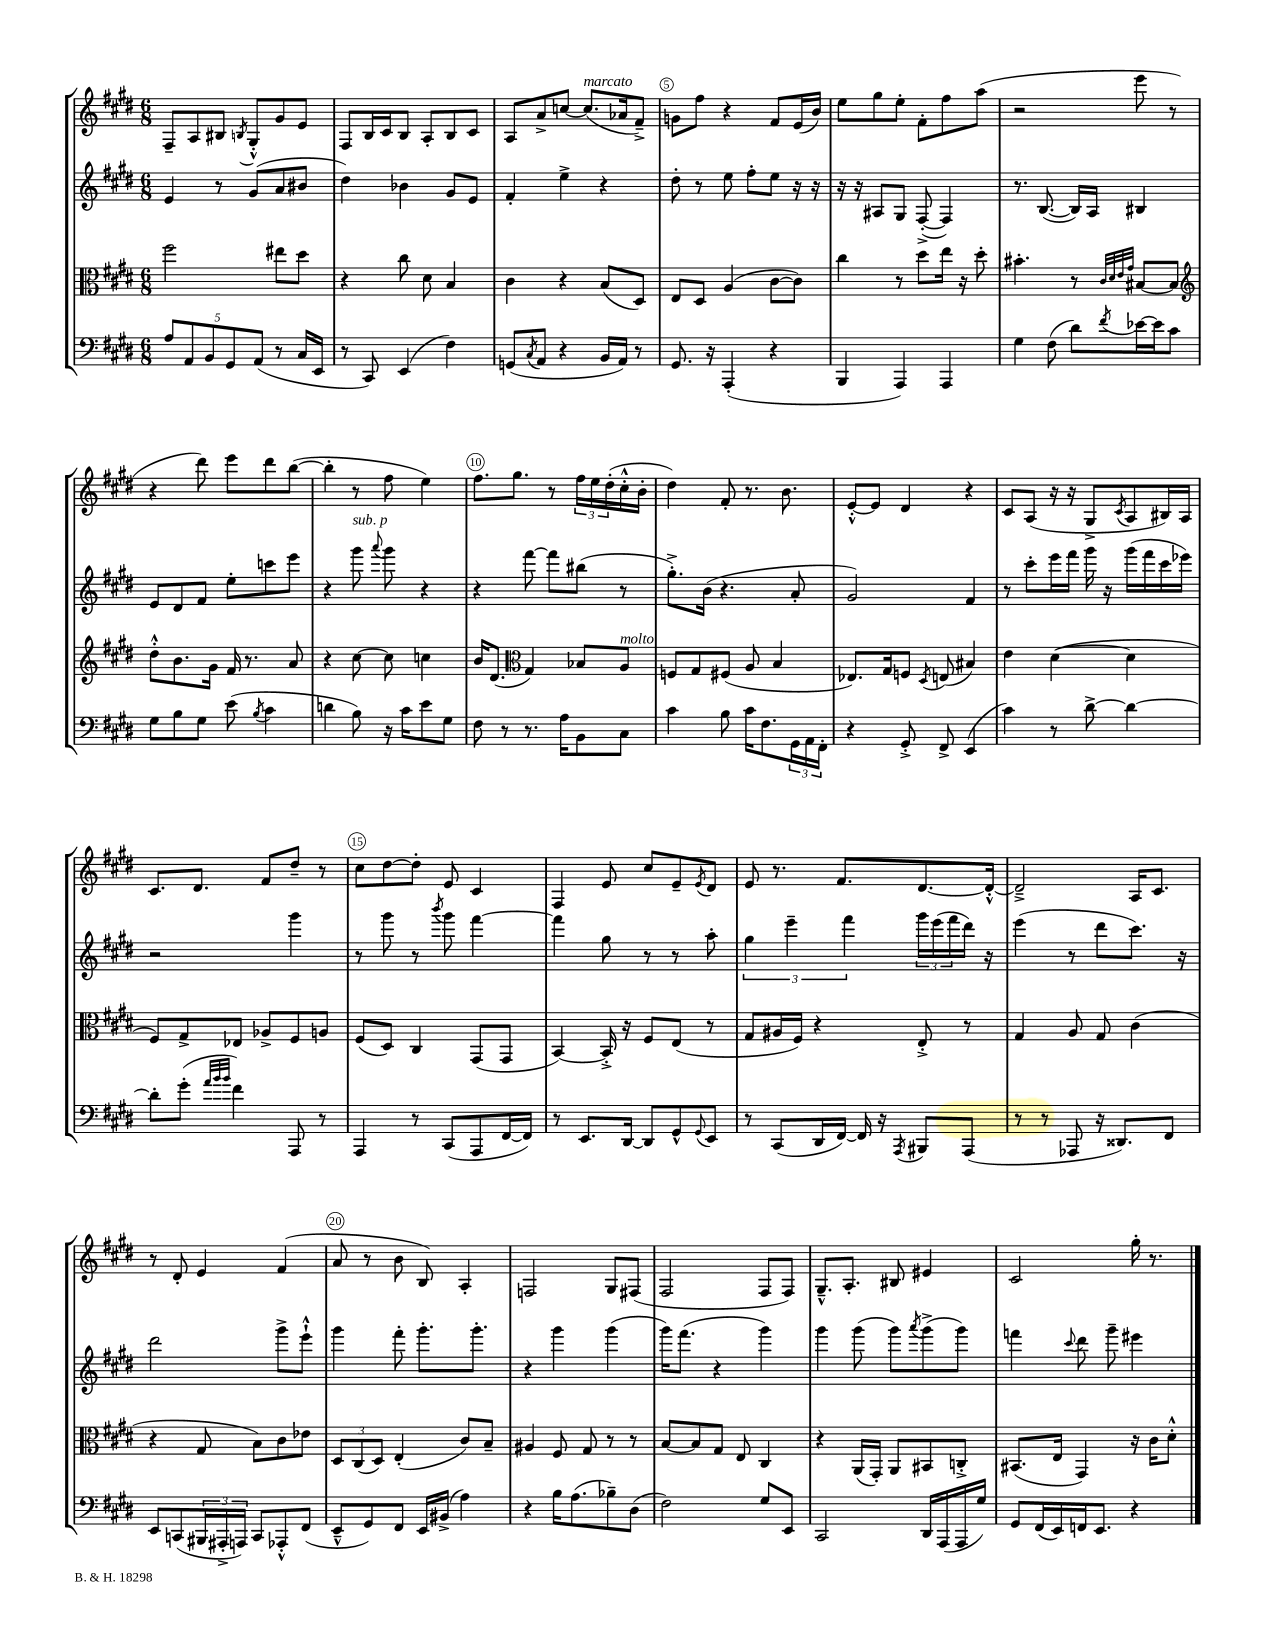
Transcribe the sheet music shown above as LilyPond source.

<<
\new StaffGroup <<
\new Staff = "s0" {
    \clef treble \key e \major \numericTimeSignature \time 6/8
    fis8-- a8 bis8 \acciaccatura { b8 } gis8-.-^ gis'8 e'8 |
    fis8 b16 cis'16 b8 a8-. b8 cis'8 |
    a8 a'8-> c''8~ c''8.^\markup { \italic "marcato" }( aes'16 fis'8--->) |
    g'8 fis''8 r4 fis'8 e'16( b'16) |
    e''8 gis''8 e''8-. fis'8-. fis''8 a''8( |
    r2 e'''8 r8 |
    r4 dis'''8) e'''8 dis'''8 b''8~( |
    b''4-. r8 fis''8 e''4) |
    fis''8. gis''8. r8 \tuplet 3/2 { fis''16 e''16 dis''16-.( } cis''16-.-^ b'16-. |
    dis''4) fis'8-. r8. b'8. |
    e'8~-.-^ e'8 dis'4 r4 |
    cis'8 a8( r16 r16 gis8-> \acciaccatura { cis'8 } a8 bis16) a16 |
    cis'8. dis'8. fis'8 dis''8-- r8 |
    cis''8 dis''8~ dis''8-. e'8 cis'4 |
    fis4 e'8 cis''8 e'8-- \acciaccatura { e'8 } dis'8 |
    e'8 r8. fis'8. dis'8.~ dis'16~-.-^ |
    dis'2---> a16 cis'8. |
    r8 dis'8-. e'4 fis'4( |
    a'8 r8 b'8 b8) a4-. |
    f2 gis8 fis8( |
    fis2 fis8 fis8) |
    gis8.---^ a8.-. bis8 eis'4 |
    cis'2 gis''16-. r8. \bar "|." |
}
\new Staff = "s1" {
    \clef treble \key e \major \numericTimeSignature \time 6/8
    e'4 r8 gis'8( a'8 bis'8 |
    dis''4) bes'4 gis'8 e'8 |
    fis'4-. e''4-> r4 |
    dis''8-. r8 e''8 fis''8-. e''8 r16 r16 |
    r16 r16 ais8 gis8 fis8~-.->( fis4) |
    r8. b8.~( b16) a16 bis4 |
    e'8 dis'8 fis'8 e''8-. c'''8 e'''8 |
    r4 gis'''8^\markup { \italic "sub. p" } \appoggiatura { a'''8 } gis'''8 r4 |
    r4 fis'''8~ fis'''8 bis''8( r8 |
    gis''8.-.->) b'16( r4. a'8-. |
    gis'2) fis'4 |
    r8 cis'''8-. e'''16 fis'''16 gis'''16 r16 gis'''16( fis'''16 cis'''16 ees'''16) |
    r2 gis'''4 |
    r8 gis'''8 r8 \acciaccatura { b'''8 } gis'''8 fis'''4~ |
    fis'''4 gis''8 r8 r8 a''8-. |
    \tuplet 3/2 { gis''4 e'''4-- fis'''4 } \tuplet 3/2 { gis'''16 e'''16( fis'''16 } dis'''16) r16 |
    e'''4( r8 dis'''8 cis'''8.) r16 |
    dis'''2 gis'''8-> e'''8-!-^ |
    gis'''4 fis'''8-. gis'''8.-. gis'''8.-. |
    r4 gis'''4 gis'''4( |
    gis'''16) fis'''8.( r4 gis'''4) |
    gis'''4 gis'''8( gis'''8) \acciaccatura { a'''8 } gis'''8->( gis'''8) |
    f'''4 \appoggiatura { cis'''8 } dis'''8 gis'''8-- eis'''4 \bar "|." |
}
\new Staff = "s2" {
    \clef alto \key e \major \numericTimeSignature \time 6/8
    fis''2 eis''8 dis''8 |
    r4 cis''8 dis'8 b4 |
    cis'4 r4 b8( dis8) |
    e8 dis8 a4( cis'8~ cis'8) |
    cis''4 r8 dis''8 e''16 r16 dis''8-. |
    bis'4.-. r8 \grace { cis'32 dis'32 e'32 gis'32 } bis8~ bis8 |
    \clef treble dis''8-.-^ b'8. gis'16 fis'16 r8. a'8 |
    r4 cis''8~ cis''8 c''4 |
    b'16 dis'8.( \clef alto gis4) bes8 a8^\markup { \italic "molto" } |
    f8 gis8 fis8( a8 b4 |
    ees8.) gis16 f8 \acciaccatura { dis8 } e8( bis4) |
    e'4 dis'4~( dis'4 |
    fis8) gis8-> ees8 aes8-> fis8 a8 |
    fis8( dis8) cis4 gis,8( gis,8 |
    b,4~) b,16-.-> r16 fis8 e8( r8 |
    gis8 ais16 fis16) r4 e8-.-> r8 |
    gis4 a8 gis8 cis'4( |
    r4 gis8 b8) cis'8 ees'8 |
    \tuplet 3/2 { dis8 cis8( dis8) } e4-.( cis'8) b8-- |
    ais4 fis8 gis8 r8 r8 |
    b8~ b8 gis8 e8 cis4 |
    r4 a,16( gis,16-.) a,8 bis,8 c8-.-> |
    bis,8.( e16 gis,4) r16 cis'16 dis'8-.-^ \bar "|." |
}
\new Staff = "s3" {
    \clef bass \key e \major \numericTimeSignature \time 6/8
    \tuplet 5/4 { a8 a,8 b,8 gis,8 a,8( } r8 cis16 e,16 |
    r8 cis,8) e,4( fis4) |
    g,8( \acciaccatura { cis8 } a,8 r4 b,16 a,16) r8 |
    gis,8. r16 a,,4-.( r4 |
    b,,4 a,,4) a,,4 |
    gis4 fis8( dis'8) \acciaccatura { fis'8 } ees'16~ ees'16 cis'8 |
    gis8 b8 gis8 e'8( \acciaccatura { b8 } cis'4 |
    d'4 b8) r16 cis'16 e'8 gis8 |
    fis8 r8 r8. a16 b,8 cis8 |
    cis'4 b8 cis'16 fis8. \tuplet 3/2 { gis,16 a,16 fis,16-. } |
    r4 gis,8-.-> fis,8-> e,4( |
    cis'4) r8 dis'8~-> dis'4~ |
    dis'8-. gis'8-.( \grace { a'32 b'32 b'32 } fis'4) a,,8 r8 |
    a,,4 r8 cis,8( a,,8 fis,16~ fis,16) |
    r8 e,8. dis,16~ dis,8 gis,8-^ \appoggiatura { gis,8 } e,8 |
    r8 cis,8( dis,16 fis,16~) fis,16 r16 \acciaccatura { a,,8 } bis,,8 a,,8( |
    r8 r8 aes,,8 r16 disis,8.) fis,8 |
    e,8 c,8( \tuplet 3/2 { bis,,16 ais,,16-.-> a,,16) } c,8 aes,,8-.-^ fis,8( |
    e,8---^ gis,8) fis,8 e,16 bis,16->( a4) |
    r4 b16 a8.( bes8--) dis8( |
    fis2) gis8 e,8 |
    cis,2 dis,16 a,,16( a,,16 gis16) |
    gis,8 fis,16( e,16) f,16 e,8. r4 \bar "|." |
}
>>
>>
\layout { \context { \Score currentBarNumber = #2 \override BarNumber.break-visibility = ##(#f #t #t) barNumberVisibility = #(every-nth-bar-number-visible 5) \override BarNumber.stencil = #(make-stencil-circler 0.1 0.3 ly:text-interface::print) } }
